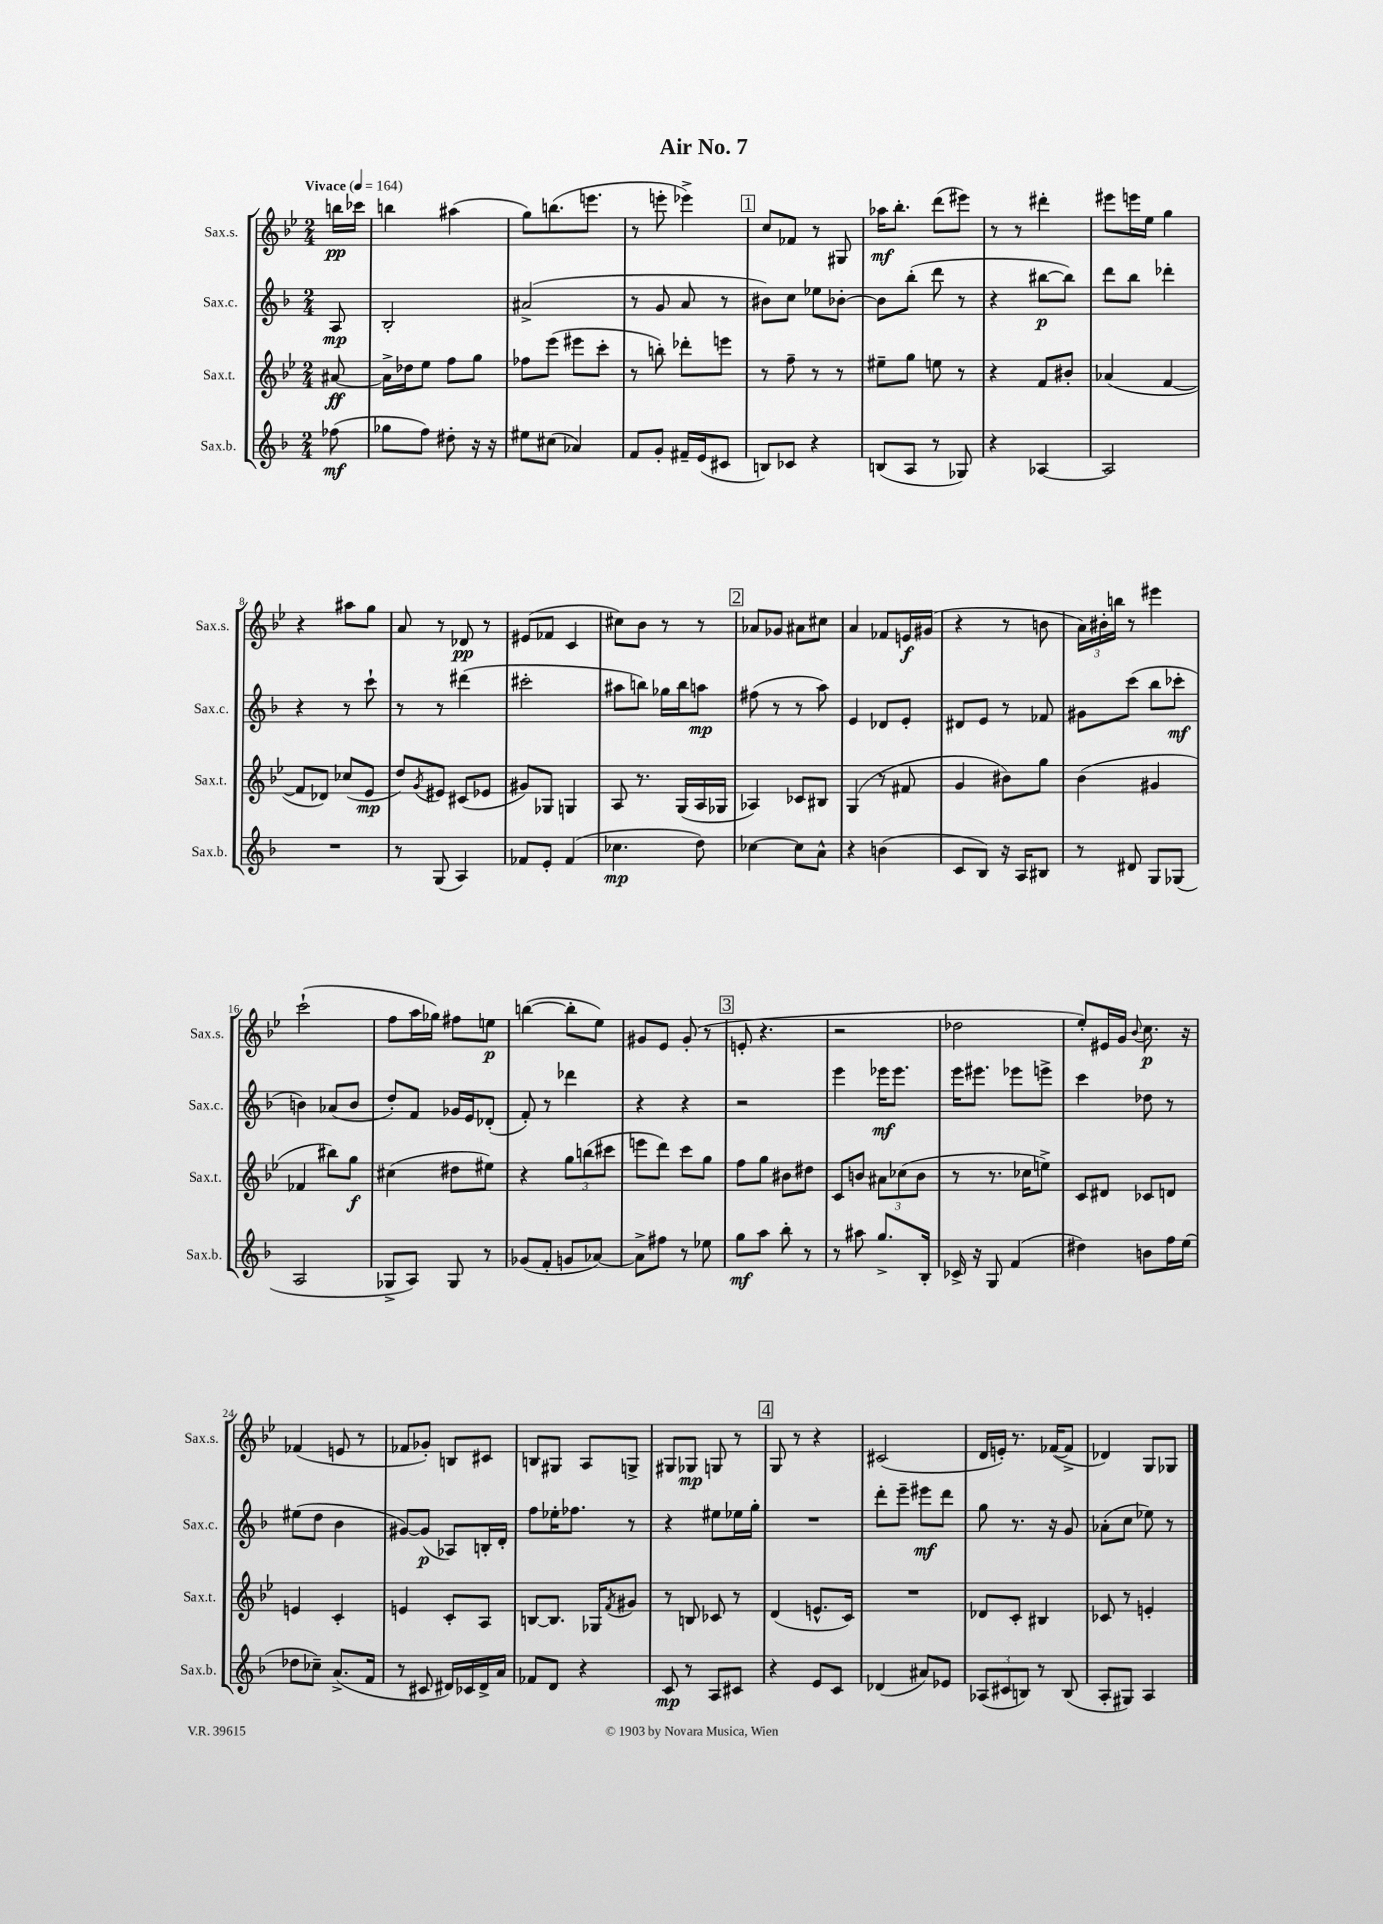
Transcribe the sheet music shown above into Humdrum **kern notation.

**kern	**kern	**kern	**kern
*staff4	*staff3	*staff2	*staff1
*clefG2	*clefG2	*clefG2	*clefG2
*k[b-]	*k[b-e-]	*k[b-]	*k[b-e-]
*M2/4	*M2/4	*M2/4	*M2/4
*MM164	*MM164	*MM164	*MM164
(8ff-\	[8a#/	8A/	16bb\LL
.	.	.	16ccc-\JJ
=	=	=	=
8gg-\L	16a#^\]LL	2B-'/	4bb\
.	16dd-\J	.	.
8ff\J)	8ee-\J	.	.
8dd#'\	8ff\L	.	(4aa#\
16r	8gg\J	.	.
16r	.	.	.
=	=	=	=
8ee#\L	8ff-\L	(2a#^/	8gg\L)
(8cc#\J	(8eee-\J	.	(8.bb\
4a-/)	8eee#\L	.	.
.	.	.	8.eee\J
.	8ccc'\J	.	.
=	=	=	=
8f/L	8r	8r	8r
8g'/J	8bb'\)	8g/	8eee'\
16f#~/LL	8ddd-'\L	8a/	4eee-^\)
(16e/J	.	.	.
8c#/J	8eee\J	8r	.
=	=	=	=
8B/L)	8r	8b#\L)	8cc/L
8c-/J	8ff~\	8cc\J	8f-/J
4r	8r	8ee-\L	8r
.	8r	[8b-'\J	8G#/
=	=	=	=
(8B/L	8ee#~\L	8b-\]L	16aa-\LK
.	.	.	8.bb-'\J
8A/J	8gg\J	(8bb-'\J	.
8r	8ee\	8ddd\	(8ddd\L
8G-/)	8r	8r	8eee#\J)
=	=	=	=
4r	4r	4r	8r
.	.	.	8r
[4A-/	8f/L	[8bb#\L	4ddd#'\
.	8b#'/J	8bb#\]J)	.
=	=	=	=
2A-/]	(4a-/	8ddd\L	8eee#\L
.	.	8bb-\J	16eee\L
.	.	.	16ee-\JJ
.	[4f/	4ddd-'\	4gg\
=	=	=	=
2r	8f/]L	4r	4r
.	8d-/J)	.	.
.	(8cc-/L	8r	8aa#\L
.	8e-/J	8ccc`\	8gg\J
=	=	=	=
8r	8dd/L)	8r	8a/
.	8qg/	.	.
(8G/	8e#/J	8r	8r
4A/)	(8c#/L	(4ddd#\	8d-/
.	8e-/J	.	8r
=	=	=	=
8f-/L	8g#/L)	2ccc#'\	(8e#/L
8e'/J	8G-/J	.	8f-/J
(4f-/	4G/	.	4c/
=	=	=	=
4.cc-\	8A/	8aa#\L	8cc#\L)
.	8.r	8bb\J)	8b-\J
.	.	16gg-\LL	8r
.	(16G/LL	16bb\J	.
8dd\)	16A/	8aa\J	8r
.	16G-/JJ	.	.
=	=	=	=
[4cc-\	4A-/)	(8ff#\	8a-/L
.	.	8r	8g-/J
8cc-\]L	8c-/L	8r	8a#\L
8a^^\J	8B#/J	8aa\)	8cc#\J
=	=	=	=
4r	(4G/	4e/	4a/
(4b\	8r	8d-/L	8f-/L
.	8f#/	8e'/J	16e/L
.	.	.	(16g#/JJ
=	=	=	=
8c/L	4g/	8d#/L	4r
8B-/J)	.	8e/J	.
16r	8b#\L)	8r	8r
16A/LK	.	.	.
8B#/J	8gg\J	8f-/	8b\
=	=	=	=
8r	(4b-\	8g#\L	24a\LL)
.	.	.	24b#'\
.	.	.	24bb\JJ
8d#/	.	(8ccc\J	8r
8G/L	4g#/	8bb-\L	4eee#\
(8G-/J	.	8ccc-'\J	.
=	=	=	=
2A/	4f-/	4b\)	(2ccc`\
.	8bb#\L)	(8a-/L	.
.	8gg\J	8b/J	.
=	=	=	=
8G-^/L	(4cc#\	8dd'/L)	8ff\L
8A/J)	.	8f/J	16aa\L
.	.	.	16gg-\JJ)
8G-/	8dd#\L	16g-/LL	8ff#\L
.	.	16e/J	.
8r	8ee#\J)	(8d-'/J	8ee\J
=	=	=	=
(8g-/L	4r	8f'/)	([4bb\
8f'/J	.	8r	.
8g/L	12gg\L	4ddd-\	8bb'\]L
.	(12bb\	.	.
[8a-/J)	.	.	8ee-\J)
.	12ccc#\J	.	.
=	=	=	=
8a-^\]L	8eee\L	4r	8g#/L
8ff#\J	8ddd\J)	.	8e-/J
8r	8ccc\L	4r	(8g#'/
8ee-\	8gg\J	.	8r
=	=	=	=
8gg\L	8ff\L	2r	8e'/
8aa\J	8gg\J	.	4.r
8bb-'\	8b#\L	.	.
8r	8dd#\J	.	.
=	=	=	=
8r	8c/L	4eee\	2r
8aa#\	8b/J	.	.
8.gg^/L	12a#\L	16eee-\LK	.
.	.	8.eee-\J	.
.	(12cc-\	.	.
.	12b\J	.	.
16B-'/Jk	.	.	.
=	=	=	=
16c-^/	8r	16eee\LK	2dd-\
16r	.	8.eee#\J	.
8G/	8.r	.	.
(4f/	.	8eee-\L	.
.	16cc-\LK	.	.
.	8ee^\J)	8eee^\J	.
=	=	=	=
4dd#\)	8c/L	4ccc\	8ee-'/L)
.	8d#/J	.	16e#/L
.	.	.	16g/JJ
.	.	.	8qqb-/
8b\L	8c-/L	8dd-\	8.cc\
16ff\L	8d/J	8r	.
(16ee\JJ	.	.	16r
=	=	=	=
8dd-\L	4e/	(8ee#\L	(4f-/
8cc-~\J)	.	8dd\J	.
(8.a^/L	4c'/	4b-\	8e/
.	.	.	8r
16f/Jk	.	.	.
=	=	=	=
8r	4e/	[8g#/L)	8f-/L
8c#/	.	(8g#/]J	8g-'/J)
16d#/LL)	8c'/L	8A-/L)	8B/L
16c-/	.	.	.
16d#^/	8A/J	16B'/L	8c#/J
16a/JJ	.	16d'/JJ	.
=	=	=	=
8f-/L	[8B/L	8ff\L	8B/L
8d/J	8.B/]J	16ee-'\K	8G#/J
.	.	8.ff-\J	.
4r	.	.	8A/L
.	16G-/LK	.	.
.	8qf/	.	.
.	8g#/J	8r	8G^/J
=	=	=	=
8c/	8r	4r	8G#/L
8r	8B/	.	8G-/J
8A/L	8c-/	8ee#\L	8G/
8c#/J	8r	16ee-\L	8r
.	.	16gg'\JJ	.
=	=	=	=
4r	(4d/	2r	8G/
.	.	.	8r
8e/L	8.e^^/L	.	4r
8c/J	.	.	.
.	16c/Jk)	.	.
=	=	=	=
(4d-/	2r	8ddd'\L	(2c#/
.	.	8eee~\J	.
8a#/L)	.	8eee#\L	.
8e-/J	.	8ddd\J	.
=	=	=	=
(12A-/L	8d-/L	8gg\	16d/LL
.	.	.	16e'/JJ)
12c#/	.	.	.
.	8c'/J	8.r	8.r
12B/J)	.	.	.
8r	4B#/	.	.
.	.	16r	([16f-/LK
(8B/	.	8g/	8f-^/]J
=	=	=	=
8A'/L	8c-/	(8a-'\L	4d-/)
8G#/J)	8r	8cc\J	.
4A/	4e'/	8ee-\)	8G/L
.	.	8r	8G-/J
==	==	==	==
*-	*-	*-	*-
